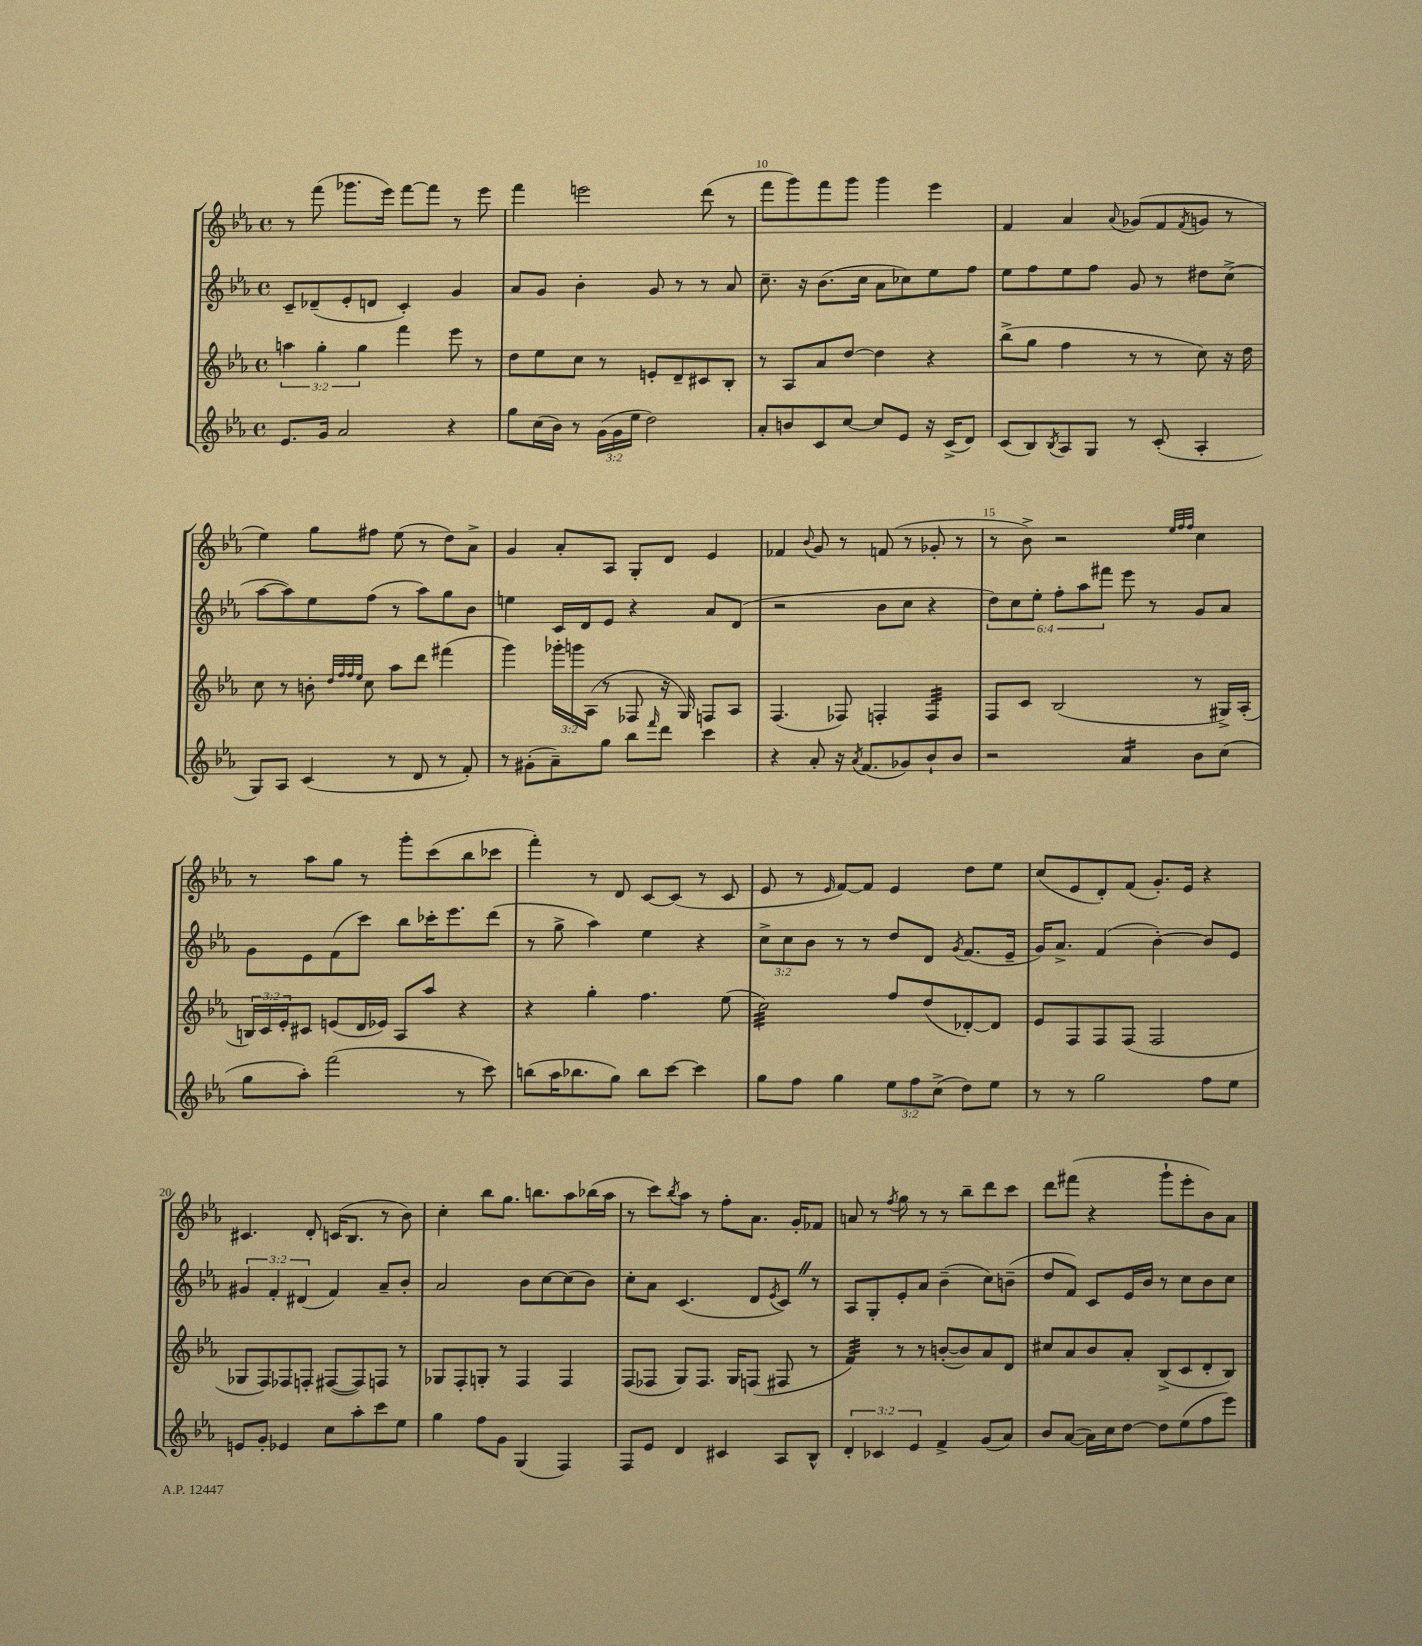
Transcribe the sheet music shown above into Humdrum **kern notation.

**kern	**kern	**kern	**kern
*staff4	*staff3	*staff2	*staff1
*clefG2	*clefG2	*clefG2	*clefG2
*k[b-e-a-]	*k[b-e-a-]	*k[b-e-a-]	*k[b-e-a-]
*M4/4	*M4/4	*M4/4	*M4/4
*met(c)	*met(c)	*met(c)	*met(c)
8.e-/L	6aa\	8c~/L	8r
.	.	(8d-~/	(8fff\
.	6gg'\	.	.
16g/Jk	.	.	.
2a-/	.	8e-'/	8.ggg-\L
.	6gg\	.	.
.	.	8d/J	.
.	.	.	16eee-\Jk)
.	4fff\	4c'/)	[8fff\L
.	.	.	8fff\]J
4r	8eee-\	4g/	8r
.	8r	.	8eee-\
=	=	=	=
8gg\L	8dd\L	8a-/L	4fff\
(16cc\L	8ee-\	8g/J	.
16b-\JJ)	.	.	.
8r	8cc\J	4b-'\	2eee\
(24g\LL	8r	.	.
24g\	.	.	.
24ee-\JJ	.	.	.
2dd\)	8e'/L	8g/	.
.	8d~/	8r	.
.	8c#/	8r	(8ddd\
.	8B-'/J	8a-/	8r
=	=	=	=
8a-'/L	8r	8.cc~\	8fff\L
8b/	8A-/L	.	8ggg\)
.	.	16r	.
8c/	8a-/	(8.b-\L	8fff\
[8cc/J	[8dd/J	.	8ggg\J
.	.	16cc\Jk	.
8cc/]L	4dd\]	8a-\L	4ggg\
8e-/J	.	8cc-\)	.
16r	4r	8ee-\	4eee-\
(16c^/LK	.	.	.
8d/J)	.	8ff\J	.
=	=	=	=
(8c/L	(8bb-^\L	8ee-\L	4f/
8B-/)	8gg\J	8ff\	.
8qB-/	.	.	.
8A-/	4ff\	8ee-\	4a-/
8G/J	.	8ff\J	.
.	.	.	8qqa-/
8r	8r	8g/	(8g-/L
(8c'/	8r	8r	8f/
.	.	.	8qf/
4A-'/	8cc\)	8dd#\L	8g/J
.	16r	(8cc^\J	8r
.	16dd\	.	.
=	=	=	=
8G/L)	8cc\	[8aa-\L	4ee-\)
8A-/J	8r	8aa-\])	.
(4c/	8b'\	8ee-\	8gg\L
.	32qqdd/LLL	.	.
.	32qqff/	.	.
.	32qqff/	.	.
.	32qqee-/JJJ	.	.
.	8cc\	(8ff\J	8ff#\J
8r	8aa-\L	8r	(8ee-\
8d/	8ddd\J	8aa-\L)	8r
8r	(4fff#\	8gg\	8dd\L)
8f'/)	.	8b-\J	8a-^\J
=	=	=	=
8r	4ggg\)	4ee\	4g/
(8g#'\L	.	.	.
8a-~\)	24ggg-'\LL	16c/LL	8a-'/L
.	24ggg\	.	.
.	.	16d/J	.
.	(24A-\JJ	.	.
8gg\J	8r	8e-/J	8A-/J
8bb-\L	8F-/	4r	8G'/L
16qqfff/	.	.	.
8ddd\J	16r	.	8d/J
.	16G/)	.	.
4ccc\	8F/L	8a-/L	4e-/
.	8A-/J	(8d/J	.
=	=	=	=
4r	(4.F/	2r	4f-/
.	.	.	8qqb-/
8a-'/	.	.	8g/
16r	8F-/)	.	8r
8qa-/	.	.	.
(8.f/L	.	.	.
.	4F'/	8b-\L	(8f/
8g-/)	.	8cc\J	8r
8b-`/	4F/	4r	8g-'/
8b-/J	.	.	8r
=	=	=	=
2r	8F/L	12dd\L)	8r
.	.	12cc\	.
.	8c/J	.	8b-^\)
.	.	12ee-'\J	.
.	(2B-/	12ff'\L	2r
.	.	12aa-\	.
.	.	12fff#\J	.
4a-/	.	8eee-\	.
.	.	8r	.
.	.	.	32qqee-/LLL
.	.	.	32qqff/
.	.	.	32qqff/JJJ
8b-\L	8r	8g/L	4cc\
(8cc\J	16G#^/LL)	8a-/J	.
.	(16A-'/JJ	.	.
=	=	=	=
8gg\L	24B/LL)	8g\L	8r
.	24c/	.	.
.	24e-'/J	.	.
8aa-'\J)	8c#/J	8e-\	8aa-\L
(2fff\	(8e/L	(8f\	8gg\J
.	16d/L	8ccc\J)	8r
.	16e-/JJ)	.	.
.	8A-/L	8bb-\L	8ggg'\L
.	8aa-/J	16ccc-'\K	(8ccc\
.	.	8.eee-\	.
8r	4r	.	8bb-\
8ccc\)	.	(8ddd\J	8ccc-\J
=	=	=	=
(8bb\L	4r	8r	4fff'\)
16aa-\K	.	8gg^\	.
8.bb-\	.	.	.
.	4gg'\	4aa-\)	8r
8gg\J)	.	.	8d/
8bb-\L	4.ff\	4ee-\	[8c/L
[8ccc\J	.	.	(8c/]J
4ccc\]	.	4r	8r
.	(8ee-\	.	8c/
=	=	=	=
8gg\L	2cc\)	12cc^\L	8e-/
.	.	12cc\	.
8ff\J	.	.	8r
.	.	12b-\J	.
.	.	.	16qqe-/
4gg\	.	8r	[8f/L)
.	.	8r	8f/]J
12ee-\L	8ff/L	8dd/L	4e-/
12ff\	.	.	.
.	(8dd/	8d/J	.
(12cc^\J	.	.	.
.	.	8qg/	.
8dd\L)	[8d-'/)	(8.f/L	8dd\L
8ee-\J	8d-/]J	.	8ee-\J
.	.	16e-~/Jk	.
=	=	=	=
8r	8e-/L	16g/LK)	(8cc/L
.	.	8.a-^/J	.
8r	8F/	.	8e-/
2gg\	8F/	(4f/	8d'/)
.	(8F/J	.	(8f/J
.	2F/	[4b-'\)	8.g'/L)
.	.	.	16e-/Jk
8ff\L	.	8b-/]L	4r
8ee-\J	.	8e-/J	.
=	=	=	=
8e/L	8G-/L	6g#/	4.c#/
8g'/J	8F/)	.	.
.	.	6f'/	.
4e-/	8F-/	.	.
.	.	(6d#/	.
.	8F'/J	.	8d'/
8cc\L	([8F#/L	4f/)	(16c/LK
.	.	.	8.B-/J
8aa-'\	8F#/])	.	.
8ccc\	8F/J	8a-~/L	8r
8ee-\J	8r	8b-'/J	8b-\)
=	=	=	=
4gg\	8G-/L	2a-/	4cc'\
.	8F'/	.	.
8ff\L	8G'/J	.	8bb-\L
8g\J	8r	.	8.gg\J
(4G/	4F/	8b-\L	.
.	.	.	8.bb\L
.	.	[8cc\	.
4F/)	4F/	(8cc\]	8aa-\
.	.	8b-\J)	(16bb-\L
.	.	.	16aa-\JJ
=	=	=	=
8F/L	(8F/L	8cc'\L	8r
8e-/J	8F-/J	8a-\J	8ccc\L)
.	.	.	8qbb-/
4d/	8G/L)	(4.c/	8aa-\J
.	8.F-/J	.	8r
4c#/	.	.	8ff'\L
.	16G/LK	.	.
.	(8F/J	8d/L	8.a-\J
.	.	8qe-/	.
8A-/L	8F#/	8c/J)	.
.	.	.	16g'/LK
8B-^^/J	8r	8r	8f-/J
=	=	=	=
6d'/	4f/)	8A-/L	8a/
.	.	8G'/	8r
6c-/	.	.	.
.	.	.	8qff/
.	8r	8e-'/	8gg\
6e-/	.	.	.
.	8r	8a-/J	8r
4f^/	([8b'/L	(4b-~\	8r
.	8b/])	.	8bb-~\L
(8g/L	8a-/	8cc\L)	8ddd\
8a-/J)	8d/J	(8b~\J	8ccc\J
=	=	=	=
8b-/L	8cc#/L	8dd/L	8ddd\L
([8a-/J	8a-/	8f/J)	(8fff#\J
16a-\]LL)	8b-/	8c/L	4r
16cc\J	.	.	.
[8dd\J	8a-'/J	16e-/L	.
.	.	16b-/JJ	.
8dd\]L	(8B-^/L	8r	8ggg`\L
(8ee-\	8c/	8cc\L	8eee-'\
8ff\	8d'/	8b-\	8b-\)
8eee-\J)	8B-/J)	8cc\J	8a-\J
==	==	==	==
*-	*-	*-	*-
